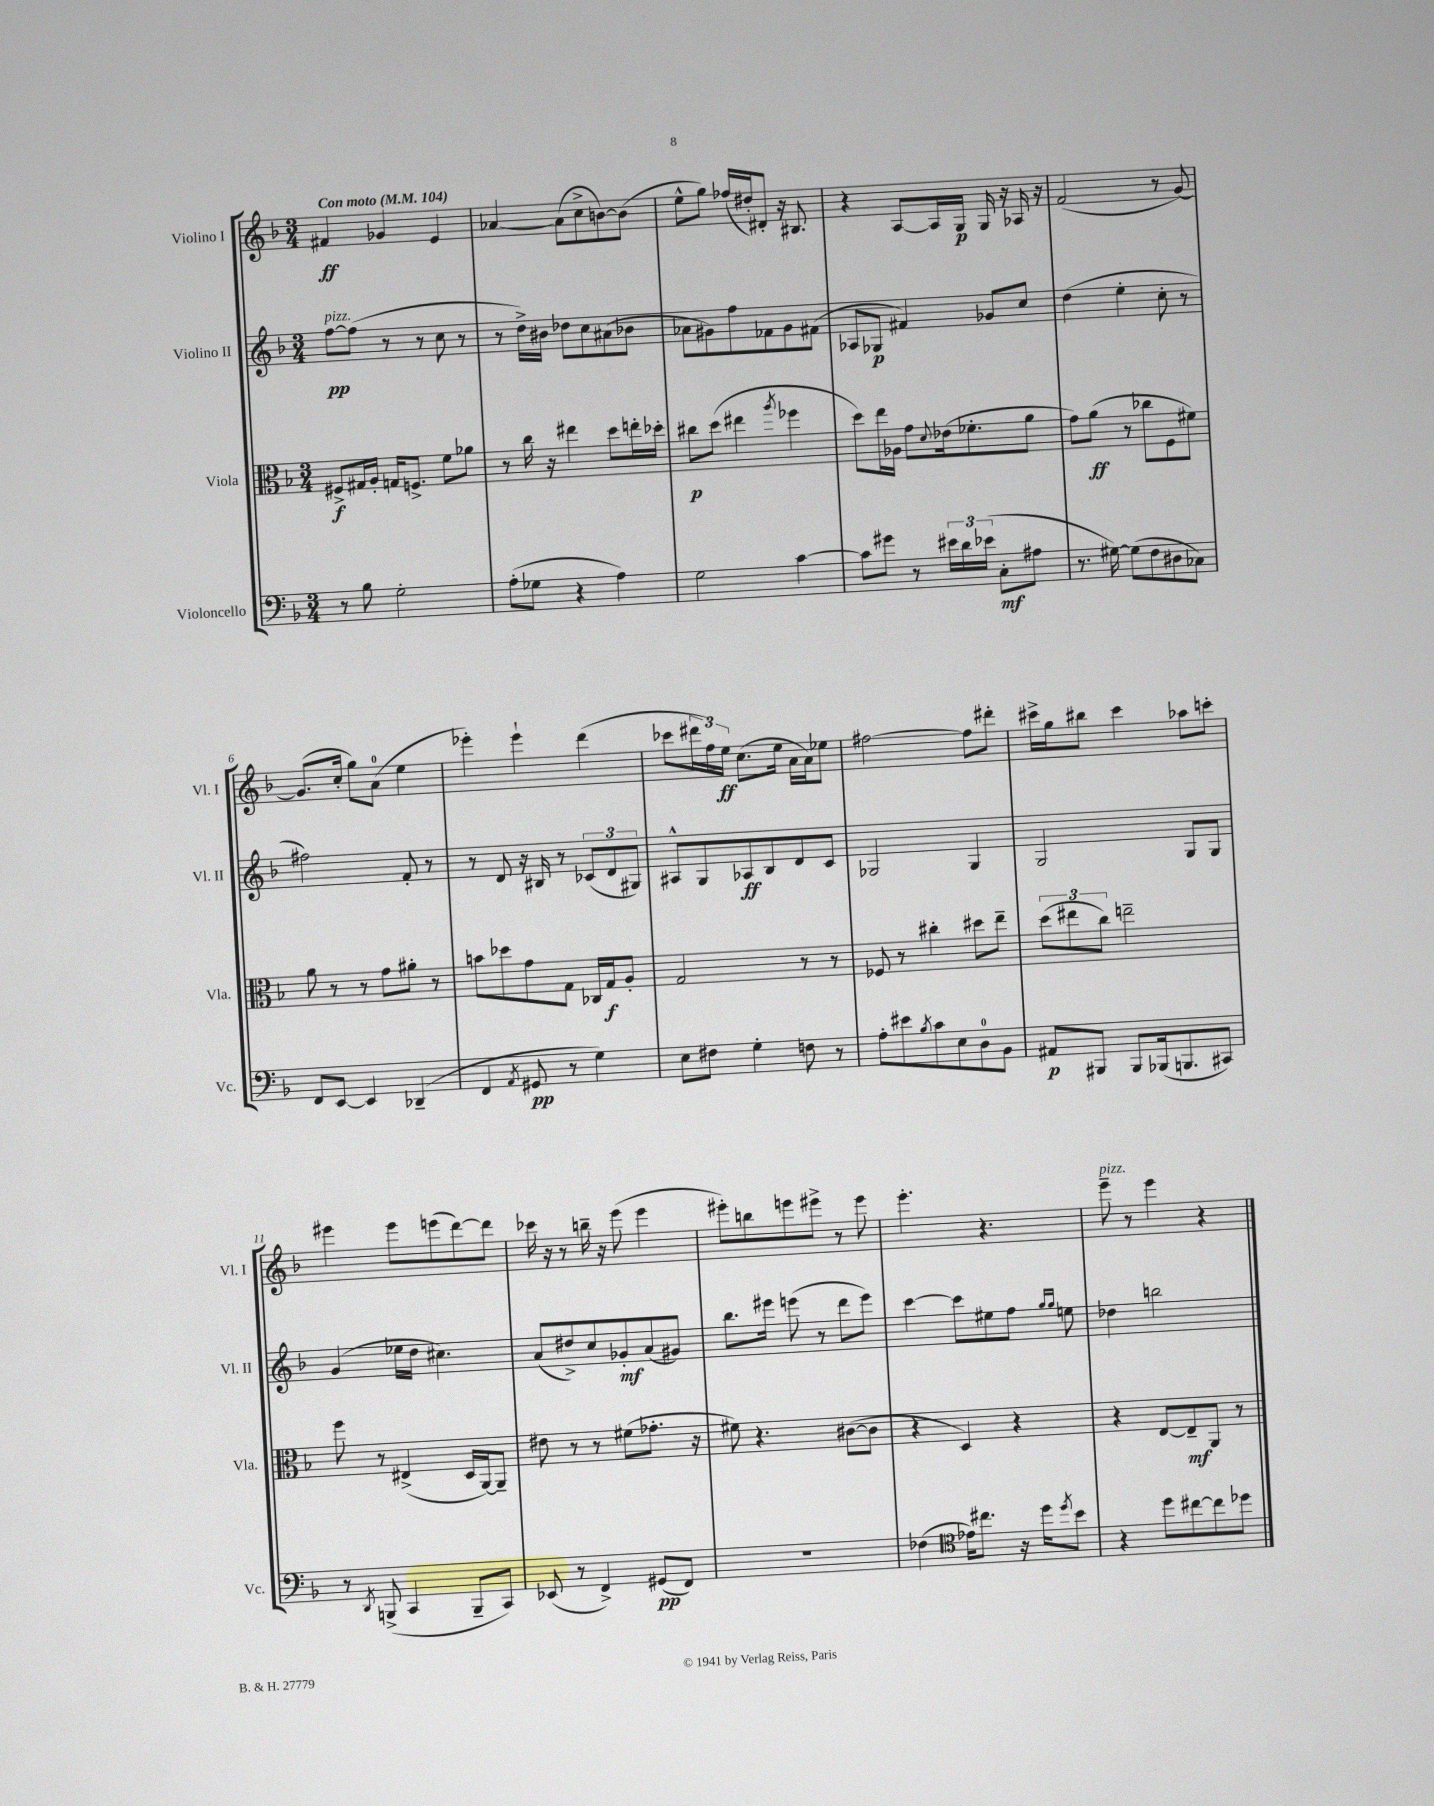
<<
\new StaffGroup <<
\new Staff = "s0" \with { instrumentName = "Violino I" shortInstrumentName = "Vl. I" } {
    \clef treble \key f \major \numericTimeSignature \time 3/4 \tempo "Con moto" 4 = 104
    fis'4\ff ges'4 e'4 |
    aes'4~ aes'8( c''8-> b'8~) b'8( |
    e''8-^ g''8) fes''16( dis''16-.) dis'8-. r16 bis8. |
    r4 a8~ a16 g16\p g16 r16 aes16 r16 |
    f'2( r8 g'8~) |
    g'8.( c''16-. g''8) a'8-0( e''4 |
    ees'''4-.) ees'''4-! d'''4( |
    ces'''8 \tuplet 3/2 { dis'''16 f''16) e''16\ff } c''8.( e''16 a'16 a'16) ees''8 |
    fis''2~ fis''8 dis'''8-. |
    cis'''16-> g''16 bis''8 cis'''4 aes''8 c'''8-. |
    eis'''4 eis'''8 e'''8( d'''8~) d'''8 |
    ces'''16 r16 r8 b''16-- r16 e'''8( e'''4 |
    eis'''8-.) b''8 e'''8 eis'''8-> r8 eis'''8 |
    e'''4.-. r4. |
    e'''8--^\markup { \italic "pizz." } r8 e'''4 r4 \bar "|." |
}
\new Staff = "s1" \with { instrumentName = "Violino II" shortInstrumentName = "Vl. II" } {
    \clef treble \key f \major \numericTimeSignature \time 3/4
    f''8~\pp^\markup { \italic "pizz." } f''8( r8 r8 c''8 r8 |
    r8 d''16->) bis'16 des''8 c''8 ais'8( bes'8 |
    aes'8 gis'8) f''8 fes'8 gis'8 fis'8( |
    aes8 ges8\p fis'4) ges'8 c''8 |
    d''4( e''4-. c''8-. r8 |
    fis''2) f'8-. r8 |
    r8 d'8 r16 bis16 r8 \tuplet 3/2 { ces'8( d'8 gis8) } |
    ais8-^ g8 aes8\ff bes8 d'8 c'8 |
    ges2 ges4 |
    g2 g8 g8 |
    g'4( ees''16 d''16 cis''4.) |
    a'8( dis''8->) c''8 ges'8-.\mf a'8( gis'8) |
    bes''8. eis'''16 e'''8( r8 d'''8 e'''8) |
    c'''4~ c'''8 eis''8 f''8 \grace { g''16 g''16 } e''8 |
    des''4 b''2 \bar "|." |
}
\new Staff = "s2" \with { instrumentName = "Viola" shortInstrumentName = "Vla." } {
    \clef alto \key f \major \numericTimeSignature \time 3/4
    fis8->\f gis16 a16-. g16 f8.-> f'8 aes'8 |
    r8 c''16 r16 eis''4 d''8 e''16-. des''16-. |
    cis''8\p d''8( eis''4 \acciaccatura { a''8 } fes''4 |
    d''8) e''16 aes16 g'8 \appoggiatura { d'8 } ees'16( fes'8.-. a'8 |
    g'8) a'8\ff( r8 ces''8 f8 fis'8) |
    a'8 r8 r8 g'8 ais'8-. r8 |
    b'8 des''8 g'8 g8 ces16 g16\f a8-. |
    g2 r8 r8 |
    fes8 r8 cis''4-. dis''8 e''8-- |
    \tuplet 3/2 { d''8( eis''8 c''8) } e''2-- |
    f''8 r8 eis4->( d16 a,16~) a,8-- |
    eis'8 r8 r8 fis'8( ges'8.-. r16 |
    fis'8) r4. cis'8~( cis'8 |
    r4 d4) r4 |
    r4 e8~ e8--\mf a,8 r8 \bar "|." |
}
\new Staff = "s3" \with { instrumentName = "Violoncello" shortInstrumentName = "Vc." } {
    \clef bass \key f \major \numericTimeSignature \time 3/4
    r8 bes8 g2-. |
    a8-.( ges8 r4 a4) |
    g2 c'4~ |
    c'8 gis'8 r8 \tuplet 3/2 { eis'16 d'16 ees'16( } c8-.\mf ais8 |
    r8. gis16~) gis8( f8 dis8 ces8) |
    f,8 e,8~ e,4 des,4--( |
    f,4 \acciaccatura { a,8 } gis,8\pp r8 g4) |
    e8 fis8 g4-. f8 r8 |
    a8-. eis'8 \acciaccatura { bes8 } c'8 e8 d8-0 bes,8 |
    ais,8\p bis,,8 bis,,8 bes,,16( b,,8. cis,8) |
    r8 \acciaccatura { d,8 } b,,8->( c,4 b,,8-- c,8) |
    ees,8( r8 f,4->) gis,8\pp( f,8) |
    R2. |
    fes4( \clef tenor ees'16) cis''8. r16 d''16 \acciaccatura { d''8 } bes'8 |
    r4 d''8 cis''8~ cis''8 des''8 \bar "|." |
}
>>
>>
